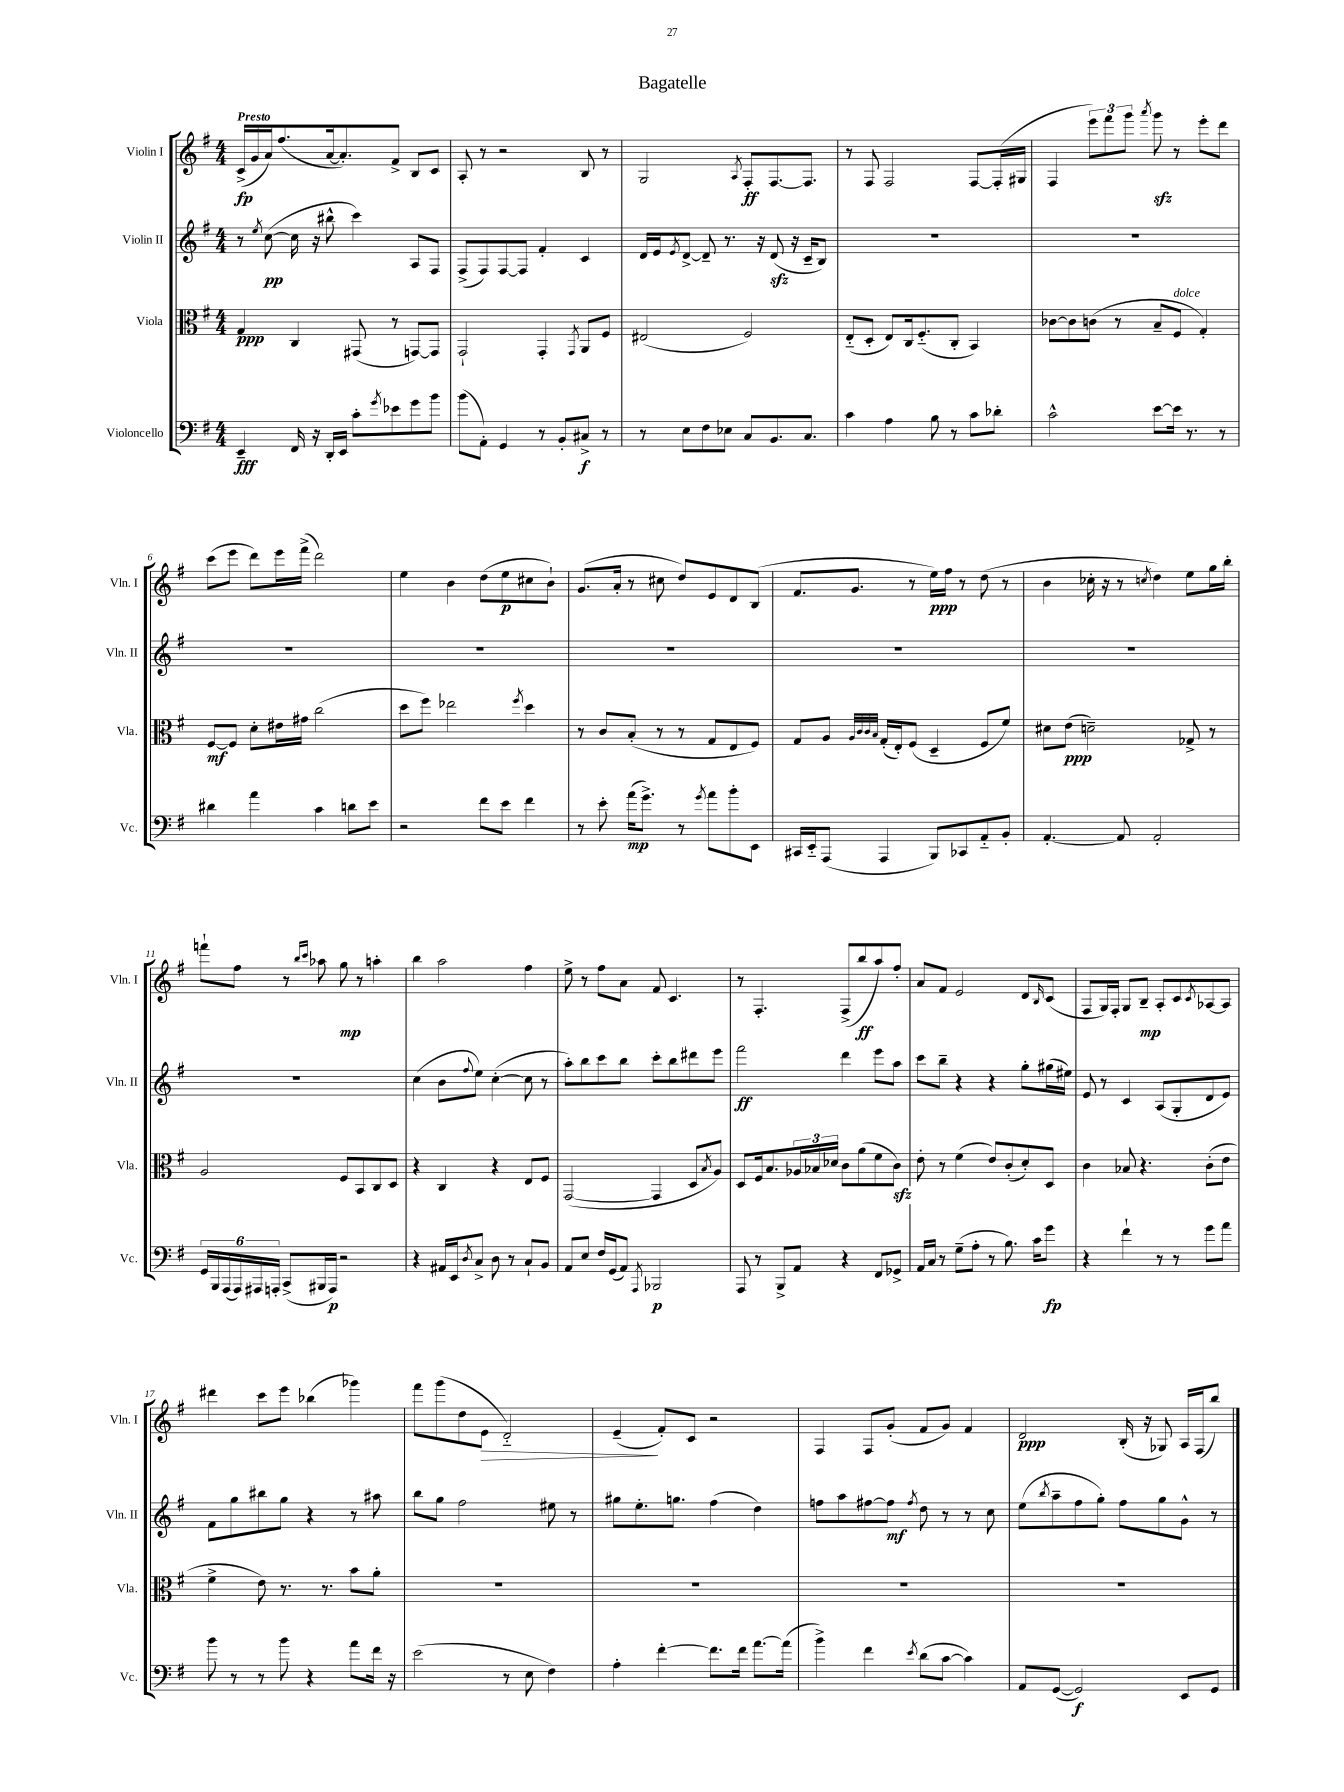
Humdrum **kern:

**kern	**kern	**kern	**kern
*staff4	*staff3	*staff2	*staff1
*clefF4	*clefC3	*clefG2	*clefG2
*k[f#]	*k[f#]	*k[f#]	*k[f#]
*M4/4	*M4/4	*M4/4	*M4/4
4EE~/	4G/	8r	(16c^/LL
.	.	.	16g/
.	.	8qee/	.
.	.	([8cc\	16a/J)
.	.	.	(8.ff#/
16FF#/	4C/	16cc\]	.
16r	.	16r	.
16DD'/LL	.	8bb#^^\	[16a/k
16EE/JJ	.	.	8.a'/])
8c'\L	(8GG#/	4ccc\)	.
8qg/	.	.	.
8e-\	8r	.	8f#^/J
8g\	[8GG/L)	8A/L	8B/L
8b\J	8GG/]J	8F#/J	8c/J
=	=	=	=
(8b\L	2GG`/	(8F#^/L	8A'/
8AA'\J)	.	8F#/)	8r
4GG/	.	[8F#/	2r
.	.	8F#/]J	.
8r	4GG'/	4f#'/	.
8BB'/L	.	.	.
.	8qGG/	.	.
8C#^/J	8AA/L	4c/	8B/
8r	8F#/J	.	8r
=	=	=	=
8r	(2E#/	16d/LL	2G/
.	.	16e/J	.
.	.	8qe/	.
8E\L	.	[8d^/J	.
8F#\	.	8d~/]	.
8E-\J	.	8.r	.
.	.	.	8qA/
8C/L	2F#/)	.	8F#'/L
.	.	16r	.
8.BB/	.	(8d/	[8.F#/
.	.	16r	.
8.C/J	.	16c~/LK	8.F#/]J
.	.	8B/J)	.
=	=	=	=
4c\	(8E'~/L	1r	8r
.	8D'/J	.	8F#/
4A\	8E/L)	.	2F#/
.	16C/k	.	.
.	(8.F#'~/	.	.
8B\	.	.	.
8r	8C'/J	.	.
8c\L	4BB/)	.	[8F#/L
8d-'\J	.	.	(16F#'/]L
.	.	.	16G#/JJ
=	=	=	=
2c^^\	[8c-\L	1r	4F#/
.	8c-\]	.	.
.	(8c\J	.	12eee\L)
.	.	.	12fff#\
.	8r	.	.
.	.	.	12ggg\J
.	.	.	8qaaa/
[8e\L	8B~/L	.	8ggg\
16e\]Jk	8F#/J	.	8r
8.r	.	.	.
.	4G'/)	.	8eee'\L
8r	.	.	8ddd\J
=	=	=	=
4d#\	[8F#/L	1r	(8ccc\L
.	8F#/]J	.	8eee\J
4a\	8d'\L	.	8ddd\L)
.	16e#\L	.	16eee\L
.	16g#\JJ	.	(16fff#^\JJ
4c\	(2cc\	.	2ddd\)
8d\L	.	.	.
8e\J	.	.	.
=	=	=	=
2r	8dd\L	1r	4ee\
.	8ff#\J)	.	.
.	2ee-\	.	4b\
8f#\L	.	.	(8dd\L
8e\J	.	.	8ee\
.	8qff#/	.	.
4f#\	4dd\	.	8cc#\
.	.	.	8b`\J)
=	=	=	=
8r	8r	1r	(8.g/L
8e'\	8c/L	.	.
.	.	.	16a'/Jk
(16a\LK	(8B'/J	.	8r
8.g^\J)	.	.	.
.	8r	.	8cc#\
8r	8r	.	8dd/L)
8qg/	.	.	.
8a\L	8G/L	.	8e/
8b'\	8E/	.	8d/
8EE\J	8F#/J)	.	(8B/J
=	=	=	=
16CC#/LL	8G/L	1r	8.f#/L
16EE'~/J	.	.	.
(8AAA/J	8A/J	.	.
.	.	.	8.g/J
.	32qqA/LLL	.	.
.	32qqc/	.	.
.	32qqc/	.	.
.	32qqB/JJJ	.	.
4AAA/	(16G'/LL	.	.
.	16E'/J)	.	.
.	(8F#/J	.	8r
8BBB/L)	4D~/	.	16ee\LL)
.	.	.	16ff#\JJ
8CC-/	.	.	8r
8AA'~/	8F#/L	.	(8dd\
8BB'/J	8f#/J)	.	8r
=	=	=	=
[4.AA'/	8d#\L	1r	4b\
.	(8e\J	.	.
.	2d~\)	.	16cc-'\
.	.	.	16r
8AA/]	.	.	8r
.	.	.	8qcc/
2AA'/	.	.	4dd\)
.	8G-^/	.	8ee\L
.	8r	.	16gg\L
.	.	.	16bb'\JJ
=	=	=	=
24GG/LL	2A/	1r	8fff`\L
24BBB/	.	.	.
(24AAA/	.	.	.
24AAA/)	.	.	8ff#\J
24AAA#/	.	.	.
24AAA'/JJ	.	.	.
(8CC^/L	.	.	8r
.	.	.	16qqbb/LL
.	.	.	16qqccc/JJ
16BBB#/L	.	.	8aa-\
16AAA/JJ)	.	.	.
2r	8F#/L	.	8gg\
.	8BB/	.	8r
.	8C/	.	4aa'\
.	8D/J	.	.
=	=	=	=
4r	4r	(4cc\	4bb\
16AA#/LL	4C/	8b\L	2aa\
16EE/J	.	.	.
8qD/	.	8qqff#/	.
8C^/J	.	8ee\J)	.
8D\	4r	([4cc'\	.
8r	.	.	.
8C`/L	8E/L	8cc\]	4ff#\
8BB/J	8F#/J	8r	.
=	=	=	=
8AA/L	([2GG/	8aa'\L)	8ee^\
8E/J	.	8bb\	8r
16F#/LL	.	8ccc\	8ff#\L
(16GG/J	.	.	.
8AA/J)	.	8bb\J	8a\J
8qAAA/	.	.	.
2BBB-/	4GG/]	8ccc'\L	8f#/
.	.	8bb\	4.c/
.	8D/L	8ddd#\	.
.	8qB/	.	.
.	8A/J)	8eee\J	.
=	=	=	=
8AAA/	8D/L	2fff#\	8r
8r	16F#/k	.	4.F#'/
.	8.B/	.	.
8BBB^/L	.	.	.
8AA/J	24A-/L	.	.
.	24B-/	.	.
.	24d-/JJ	.	.
4r	8c\L	4ddd\	(8F#^/L
.	(8a\	.	8bb/
8FF#/L	8f#\	8eee\L	8aa/)
8GG-^/J	8c\J)	8aa\J	8ff#'/J
=	=	=	=
16AA/LL	8e'\	8ccc\L	8a/L
16C/JJ	.	.	.
8r	8r	8bb~\J	8f#/J
(8G~\L	(4f#\	4r	2e/
8A'\J	.	.	.
8r	8e/L)	4r	.
8.B\)	(8c'/	.	.
.	8d'/)	8gg'\L	8d/L
16c\LK	.	.	.
.	.	.	16qqB/
8g\J	8D/J	(16gg#\L	(8c/J
.	.	16ee#\JJ)	.
=	=	=	=
4r	4c\	8e/	8F#/L
.	.	8r	16G/L)
.	.	.	16F#'/JJ
4f#`\	8B-/	4c/	8G/L
.	4.r	.	8B~/J
8r	.	(8A/L	8A'/L
8r	.	8G'/	8c/
.	.	.	8qc/
8g\L	(8c'\L	8d/	[8A-/
8a\J	8e\J	8e/J)	8A-/]J
=	=	=	=
8b\	4f#^\	8f#\L	4ddd#\
8r	.	8gg\	.
8r	8e\)	8bb#\	8ccc\L
8b\	8.r	8gg\J	8eee\J
4r	.	4r	(4bb-\
.	8.r	.	.
8a\L	8b\L	8r	4ggg-\)
16f#\Jk	8a'\J	8aa#\	.
16r	.	.	.
=	=	=	=
(2e\	1r	8bb\L	8fff#\L
.	.	8gg\J	(8ggg\
.	.	2ff#\	8dd\
.	.	.	8e\J
8r	.	.	2d'~/)
8E\	.	.	.
4F#\)	.	8ee#\	.
.	.	8r	.
=	=	=	=
4A'\	1r	8gg#\L	(4e~/
.	.	8.ee'\	.
[4f#'\	.	.	8f#'/L)
.	.	8.gg\J	.
.	.	.	8c/J
8.f#\]L	.	(4ff#\	2r
16f#\Jk	.	.	.
[8.a\L	.	4dd\)	.
(16a\]Jk	.	.	.
=	=	=	=
4b^\)	1r	8ff\L	4F#/
.	.	8aa\	.
4f#\	.	[8ff#\	8F#/L
.	.	8ff#\]J	(8g'/J
8qe/	.	8qff#/	.
(8d\L	.	8dd\	8f#/L
[8c\J	.	8r	8g/J)
4c\])	.	8r	4f#/
.	.	8cc\	.
=	=	=	=
8AA/L	1r	(8ee\L	2d/
.	.	8qbb/	.
([8GG/J	.	8aa~\	.
2GG/])	.	8ff#\	.
.	.	8gg'\J)	.
.	.	8ff#\L	(16B'/
.	.	.	16r
.	.	8gg\	8G-/)
8EE/L	.	8g^^\J	16A/LL
.	.	.	(16F#/J
8GG/J	.	8r	8bb/J)
==	==	==	==
*-	*-	*-	*-
